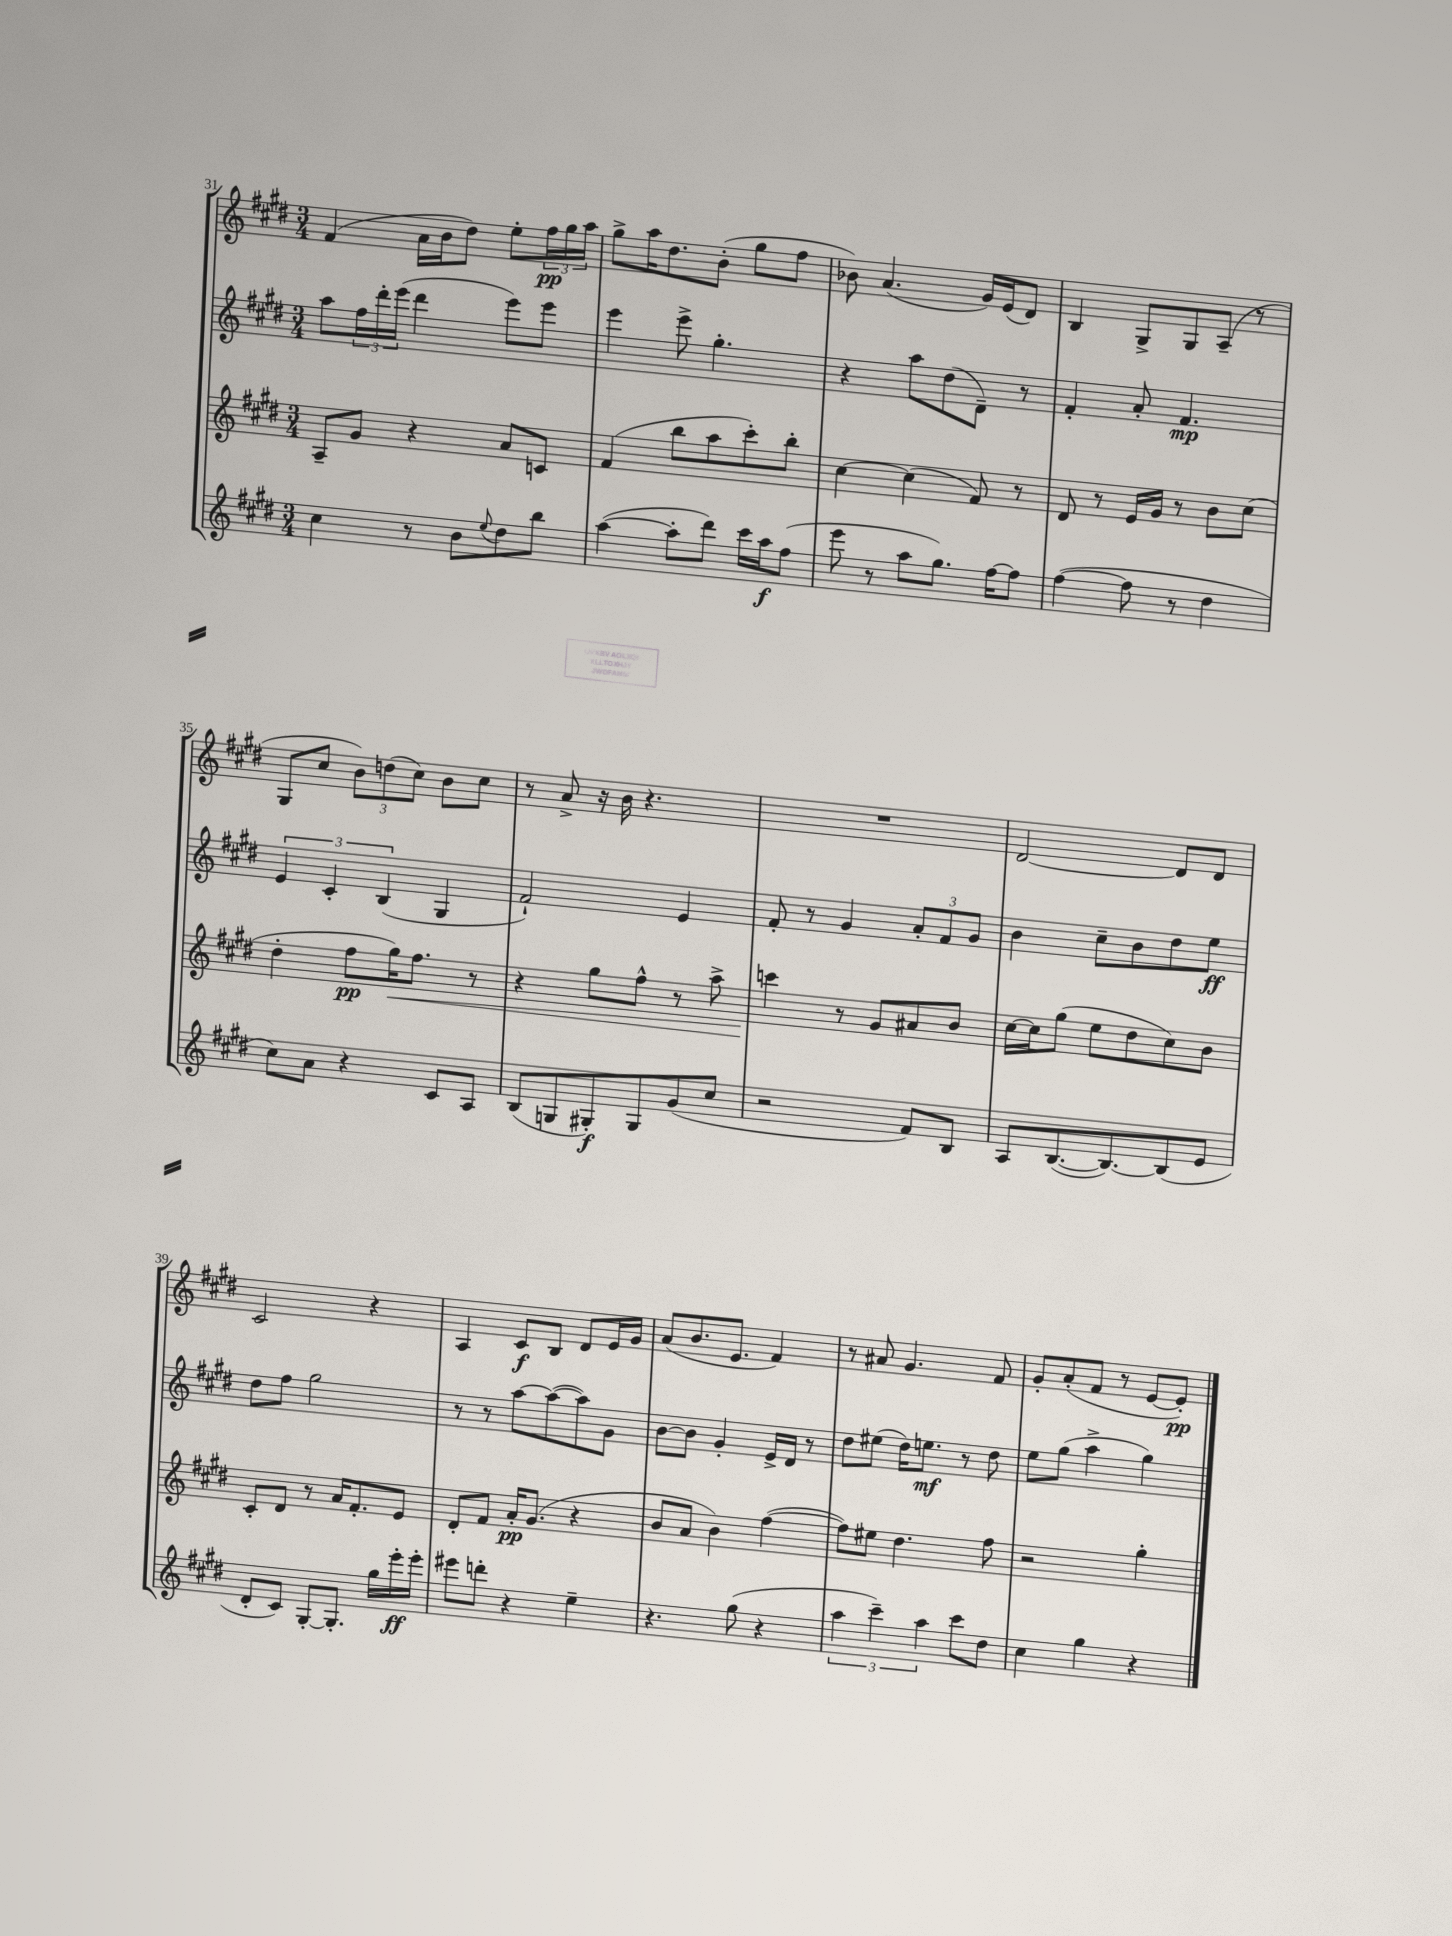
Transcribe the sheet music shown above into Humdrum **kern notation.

**kern	**kern	**kern	**kern
*staff4	*staff3	*staff2	*staff1
*clefG2	*clefG2	*clefG2	*clefG2
*k[f#c#g#d#]	*k[f#c#g#d#]	*k[f#c#g#d#]	*k[f#c#g#d#]
*M3/4	*M3/4	*M3/4	*M3/4
4cc#\	8A~/L	8aa\L	(4f#/
.	8g#/J	24ff#\L	.
.	.	24ddd#'\	.
.	.	(24eee\JJ	.
8r	4r	4ddd#\	16a\LL
.	.	.	16b\J
8b\L	.	.	8dd#\J)
8qqee/	.	.	.
8dd#\	8a/L	8eee\L)	8ee'\L
8bb\J	8c/J	8eee\J	24ff#\L
.	.	.	24gg#\
.	.	.	24aa\JJ
=	=	=	=
([4aa\	(4f#/	4eee\	8gg#^\L
.	.	.	16aa\K
.	.	.	8.dd#\
8aa'\]L	8bb\L	8eee^\	.
8ddd#\J)	8aa\	4.gg#'\	(8b'\J
16ccc#\LL	8ccc#'\)	.	8gg#\L
16aa\J	.	.	.
(8ff#\J	8bb'\J	.	8ff#\J
=	=	=	=
8eee\	[4cc#\	4r	8b-\)
8r	.	.	(4.a/
8aa\L	(4cc#\]	8aa\L	.
8.gg#\J)	.	(8dd#\	.
.	8f#/)	8d#~\J)	16g#/LL)
[16ff#\LK	.	.	(16e/J
8ff#\]J	8r	8r	8d#/J)
=	=	=	=
([4ff#\	8d#/	4f#'/	4B/
.	8r	.	.
8ff#\]	16e/LL	8a'/	8G#^/L
.	16g#/JJ	.	.
8r	8r	4.f#/	8G#/
4dd#\	8b\L	.	(8A~/J
.	(8cc#\J	.	8r
=	=	=	=
8cc#\L)	4dd#'\	6e/	8G#/L
8a\J	.	.	8cc#/J
.	.	6c#'/	.
4r	8ff#\L	.	12b\L)
.	.	(6B/	(12dd\
.	16gg#\K)	.	.
.	.	.	12cc#\J)
.	8.ff#\J	.	.
8c#/L	.	4G#/	8b\L
8A/J	8r	.	8cc#\J
=	=	=	=
(8B/L	4r	2f#`/)	8r
8G/	.	.	8a^/
8G#'/)	8gg#\L	.	16r
.	.	.	16b\
8G#/	8ff#^^\J	.	4.r
(8g#/	8r	4e/	.
8cc#/J	8aa^\	.	.
=	=	=	=
2r	4ccc\	8f#'/	2.r
.	.	8r	.
.	8r	4g#/	.
.	8g#/L	.	.
8f#/L)	8a#/	12a'/L	.
.	.	12f#/	.
8B/J	8b/J	.	.
.	.	12g#/J	.
=	=	=	=
8A/L	[16cc#\LL	4b\	[2d#/
.	16cc#\]J	.	.
([8.B/	(8gg#\J	.	.
.	8ee\L	8cc#~\L	.
8.B/_)	.	.	.
.	8dd#\	8b\	.
(8B/]	8cc#\)	8dd#\	8d#/]L
8e/J	8b\J	8ee\J	8d#/J
=	=	=	=
8d#'/L	8c#'/L	8dd#\L	2c#/
8c#/J)	8d#/J	8ff#\J	.
[8G#'/L	8r	2gg#\	.
8.G#'/]J	16a/LK	.	.
.	8.f#'/	.	.
.	.	.	4r
16gg#\LL	.	.	.
16eee'\	8e/J	.	.
16eee'\JJ	.	.	.
=	=	=	=
8eee#\L	8d#'/L	8r	4A/
8ddd'\J	8f#/J	8r	.
4r	16a'/LK	[8aa\L	8c#/L
.	(8.g#/J	.	.
.	.	(8aa\_	8B/J
4ee~\	4r	8aa\])	8d#/L
.	.	8g#\J	16e/L
.	.	.	16g#/JJ
=	=	=	=
4.r	8b/L	[8b\L	(8a/L
.	8a/J	8b\]J	8.b/
.	4b\)	4g#'/	.
.	.	.	8.e/J
(8gg#\	.	.	.
4r	([4ff#\	16e^/LL	4f#/)
.	.	16d#/JJ	.
.	.	8r	.
=	=	=	=
6aa\	8ff#\]L)	8dd#\L	8r
.	8ee#\J	(8ee#\J	8a#/
6ccc#~\)	.	.	.
.	4.dd#\	16dd#\LK)	4.g#/
.	.	8.ee\J	.
6aa\	.	.	.
8ccc#\L	.	8r	.
8dd#\J	8ff#\	8dd#\	8f#/
=	=	=	=
4cc#\	2r	8ee\L	8g#'/L
.	.	(8gg#\J	(8a'/
4gg#\	.	4aa^\	8f#/J
.	.	.	8r
4r	4gg#'\	4gg#\)	[8e/L
.	.	.	8e'/]J)
==	==	==	==
*-	*-	*-	*-
